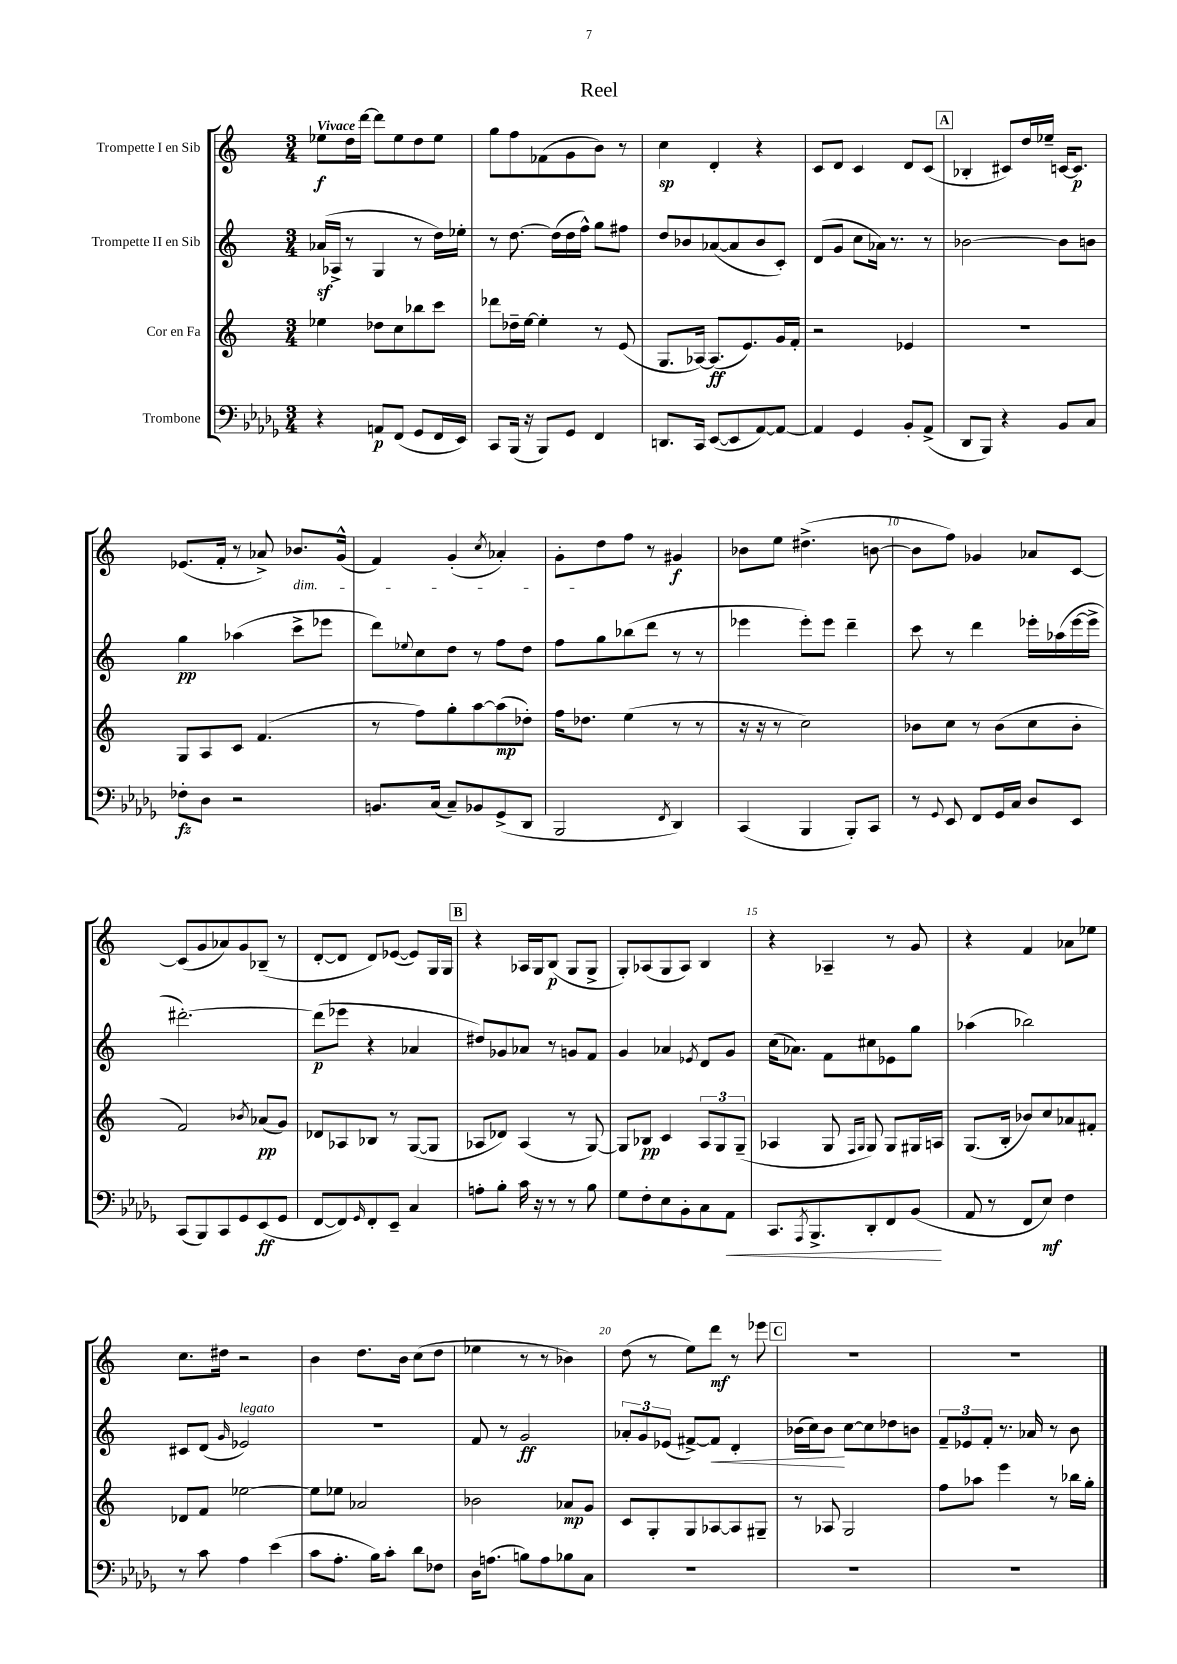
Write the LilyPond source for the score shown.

\header { title = "Reel" }
<<
\new StaffGroup <<
\new Staff = "s0" \with { instrumentName = "Trompette I en Sib" } {
    \clef treble \key c \major \numericTimeSignature \time 3/4 \tempo "Vivace"
    ees''8\f d''16 d'''16~ d'''8 ees''8 d''8 ees''8 |
    g''8 f''8 fes'8( g'8 b'8) r8 |
    c''4\sp d'4-. r4 |
    c'8 d'8 c'4 d'8 c'8( |
    \mark \markup { \box "A" } bes4-. cis'8) d''16 ees''16-- c'16~ c'8.\p |
    ees'8.( f'16-. r8 aes'8->) bes'8.\dim g'16-^( |
    f'4) g'4-.( \acciaccatura { c''8 } aes'4-.) |
    g'8-.\! d''8 f''8 r8 gis'4\f |
    bes'8 e''8 dis''4.->( b'8~ |
    b'8 f''8) ges'4 aes'8 c'8~ |
    c'8( g'8 aes'8) g'8 bes8--( r8 |
    d'8~-. d'8 d'8) ees'8~( ees'8) g16 g16 |
    \mark \markup { \box "B" } r4 aes16 g16 b8\p( g8 g8-> |
    g8-.) aes8( g8 aes8) b4 |
    r4 aes4-- r8 g'8 |
    r4 f'4 aes'8 ees''8 |
    c''8. dis''16 r2 |
    b'4 d''8. b'16 c''8( d''8 |
    ees''4 r8 r8 bes'4) |
    d''8( r8 e''8) d'''8\mf r8 ees'''8 |
    \mark \markup { \box "C" } R2. |
    R2. \bar "|." |
}
\new Staff = "s1" \with { instrumentName = "Trompette II en Sib" } {
    \clef treble \key c \major \numericTimeSignature \time 3/4
    aes'16\sf( aes16-> r8 g4 r8 d''16) ees''16-. |
    r8 d''8.~ d''16( d''16 f''16-^) g''8 fis''8 |
    d''8 bes'8 aes'8~( aes'8 bes'8 c'8-.) |
    d'8( g'8 c''8 aes'16) r8. r8 |
    \mark \markup { \box "A" } bes'2~ bes'8 b'8 |
    g''4\pp aes''4( c'''8-> ees'''8 |
    d'''8) \appoggiatura { ees''8 } c''8 d''8 r8 f''8 d''8 |
    f''8 g''8 bes''8( d'''8 r8 r8 |
    ees'''4 ees'''8-.) ees'''8 d'''4-- |
    c'''8 r8 d'''4 ees'''16-. aes''16( ees'''16~ ees'''16-> |
    dis'''2.~-.) |
    dis'''8\p( ees'''8 r4 aes'4 |
    \mark \markup { \box "B" } dis''8) ges'8 aes'8 r8 g'8 f'8 |
    g'4 aes'4 \acciaccatura { ees'8 } d'8 g'8 |
    c''16( aes'8.) f'8 cis''8 ees'8 g''8 |
    aes''4( bes''2) |
    cis'8 d'8( \grace { g'16 } ees'2^\markup { \italic "legato" }) |
    R2. |
    f'8 r8 g'2\ff |
    \tuplet 3/2 { aes'8-. g'8 ees'8( } fis'8~->) fis'8\< d'4-. |
    \mark \markup { \box "C" } bes'16( c''16) bes'8\! c''8~ c''8 des''8 b'8 |
    \tuplet 3/2 { f'8-- ees'8 f'8-. } r8. aes'16 r8 b'8 \bar "|." |
}
\new Staff = "s2" \with { instrumentName = "Cor en Fa" } {
    \clef treble \key c \major \numericTimeSignature \time 3/4
    ees''4 des''8 c''8 bes''8 c'''8 |
    des'''8 des''16-- e''16~ e''4-. r8 e'8( |
    g8. aes16~) aes8.\ff( e'8.) g'16 f'16-. |
    r2 ees'4 |
    \mark \markup { \box "A" } R2. |
    g8 a8 c'8 f'4.( |
    r8 f''8) g''8-. a''8~ a''8\mp( des''8-.) |
    f''16 des''8. e''4( r8 r8 |
    r16 r16 r8 c''2) |
    bes'8 c''8 r8 bes'8( c''8 bes'8-. |
    f'2) \acciaccatura { bes'8 } aes'8\pp( g'8) |
    des'8 aes8 bes8 r8 g8~( g8 |
    \mark \markup { \box "B" } aes8 des'8) aes4( r8 g8~) |
    g8 bes8\pp c'4 \tuplet 3/2 { a8 g8 g8--( } |
    aes4 g8 \grace { f16 g16 } g8) g8 gis16 a16 |
    g8.( b16-. bes'8) c''8 aes'8 fis'8-. |
    des'8 f'8 ees''2~ |
    ees''8 ees''8 aes'2 |
    bes'2 aes'8\mp g'8 |
    c'8 g8-. g8 aes8~ aes8 gis8-- |
    \mark \markup { \box "C" } r8 aes8 g2 |
    f''8 aes''8 e'''4 r8 bes''16 g''16-. \bar "|." |
}
\new Staff = "s3" \with { instrumentName = "Trombone" } {
    \clef bass \key des \major \numericTimeSignature \time 3/4
    r4 a,8\p f,8( ges,8 f,16 ees,16) |
    c,8 bes,,16( r16 bes,,8) ges,8 f,4 |
    d,8. c,16 ees,8~( ees,8 aes,8~) aes,8~ |
    aes,4 ges,4 bes,8-. aes,8->( |
    \mark \markup { \box "A" } des,8 bes,,8) r4 bes,8 c8 |
    fes8-.\fz des8 r2 |
    b,8. c16( c8--) bes,8 ges,8->( des,8 |
    bes,,2 \acciaccatura { f,8 } des,4) |
    c,4( bes,,4 bes,,8-.) c,8 |
    r8 \appoggiatura { ges,8 } ees,8 f,8 ges,16 c16 des8 ees,8 |
    c,8( bes,,8) c,8 ges,8 ees,8\ff( ges,8 |
    f,8~ f,8) \grace { ges,16 } f,8-. ees,8-- c4 |
    \mark \markup { \box "B" } a8-. bes8-. c'16 r16 r8 r8 bes8 |
    ges8 f8-. ees8 bes,8-. c8 aes,8\< |
    c,8. \acciaccatura { aes,,8 } bes,,8.-> des,8-. f,8 bes,8\!( |
    aes,8 r8 f,8 ees8\mf) f4 |
    r8 c'8 aes4 ees'4( |
    c'8 aes8.-. bes16) c'8-. des'8 fes8 |
    des16 a8.( b8) a8 bes8 c8 |
    R2. |
    \mark \markup { \box "C" } R2. |
    R2. \bar "|." |
}
>>
>>
\layout { \context { \Score \override BarNumber.break-visibility = ##(#f #t #t) barNumberVisibility = #(every-nth-bar-number-visible 5) } }
